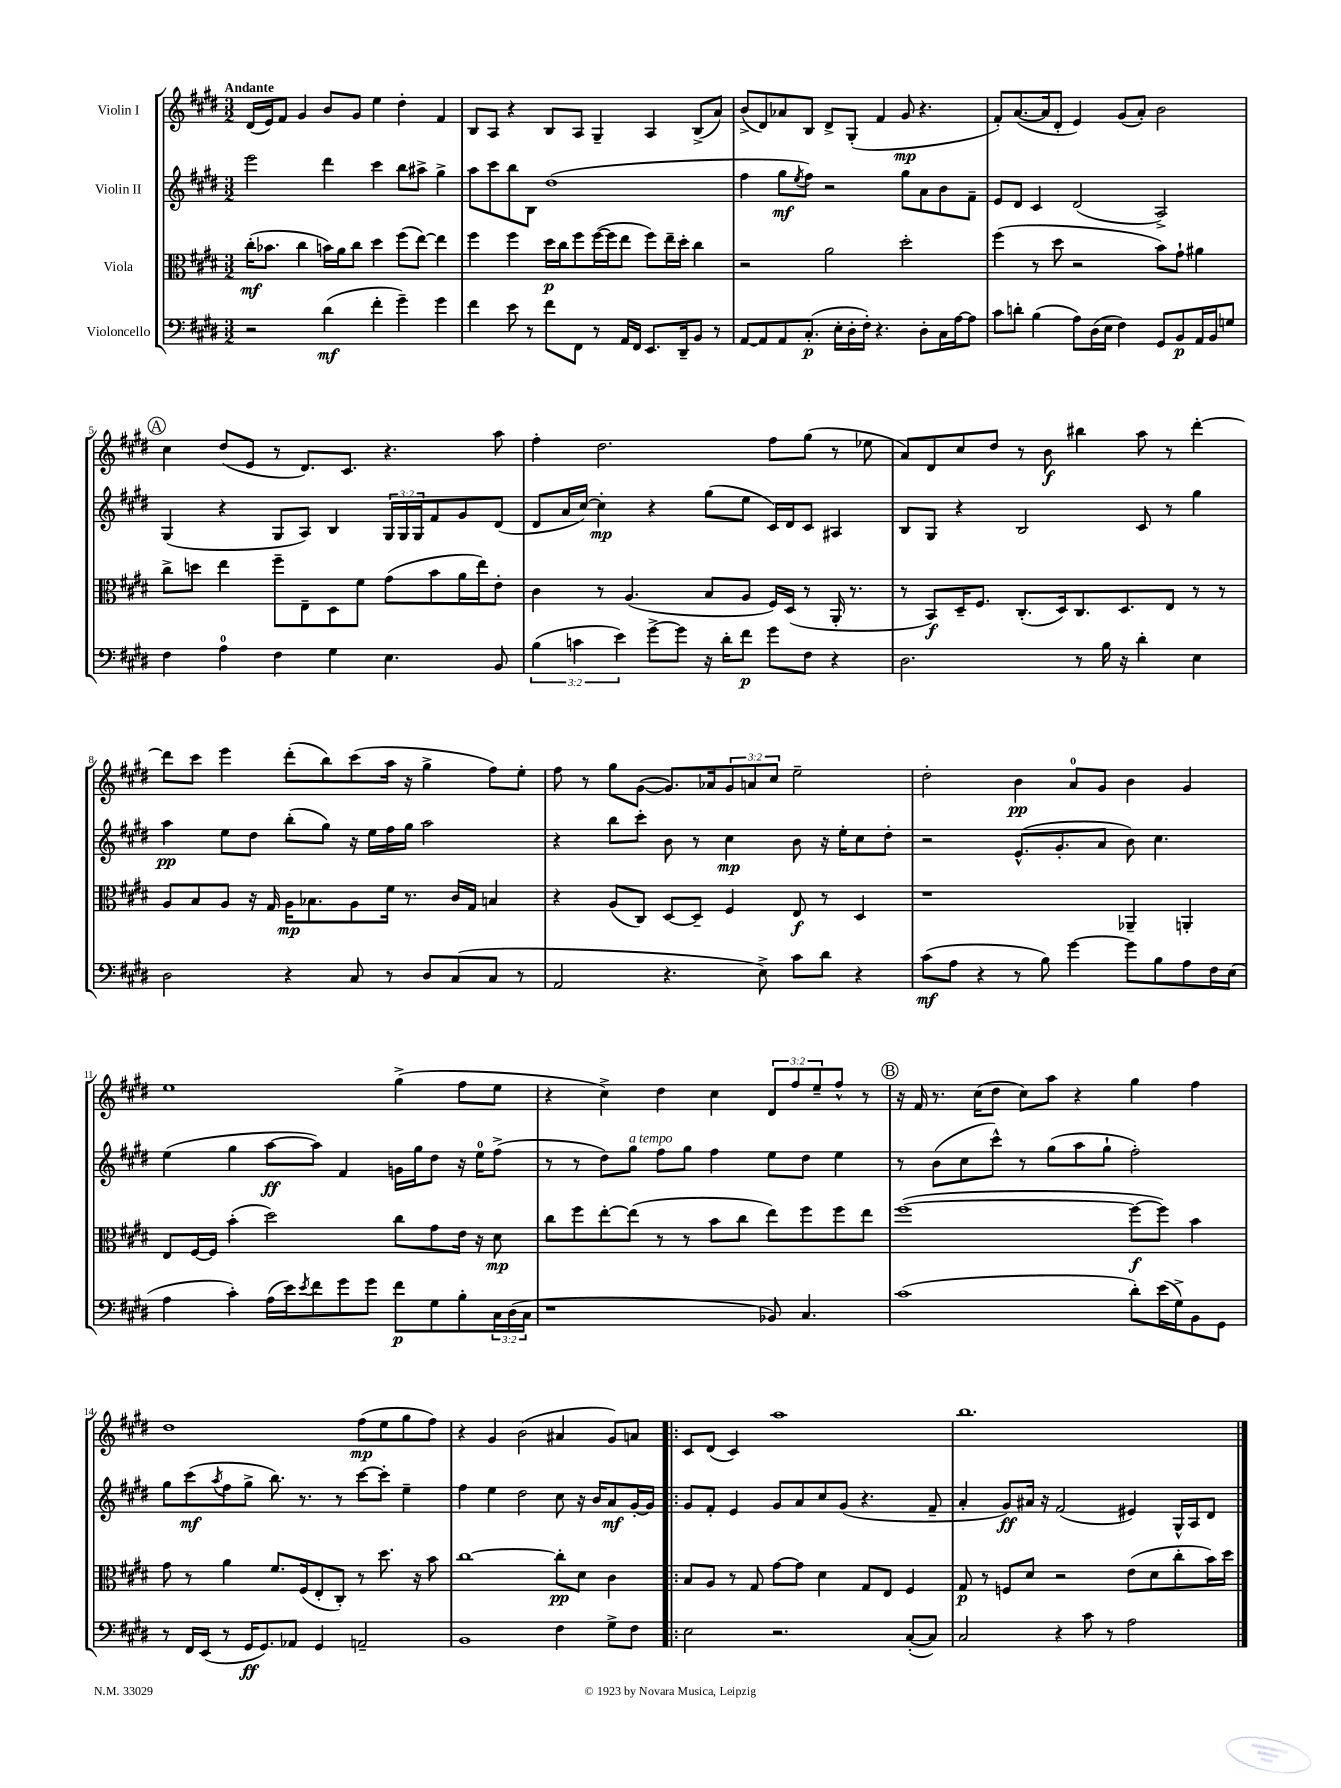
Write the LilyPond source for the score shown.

<<
\new StaffGroup <<
\new Staff = "s0" \with { instrumentName = "Violin I" } {
    \clef treble \key e \major \numericTimeSignature \time 3/2 \override Staff.TupletNumber.text = #tuplet-number::calc-fraction-text \tempo "Andante"
    dis'16( e'16) fis'8 gis'4 b'8 gis'8 e''4 dis''4-. fis'4 |
    b8 a8 r4 b8 a8 gis4-- a4 b8->( a'8) |
    b'8->( dis'8) aes'8 b8 dis'8-> gis8-.( fis'4 gis'8\mp r4. |
    fis'8-.) a'8.~( a'16 dis'8-. e'4) gis'8( a'8-.) b'2 |
    \mark \markup { \circle "A" } cis''4 dis''8( e'8 r8 dis'8.) cis'8. r4. a''8 |
    fis''4-. dis''2. fis''8 gis''8( r8 ees''8 |
    a'8) dis'8 cis''8 dis''8 r8 b'8\f bis''4 a''8 r8 dis'''4~-. |
    dis'''8 cis'''8 e'''4 dis'''8-.( b''8) cis'''8( a''16 r16 gis''4-> fis''8) e''8-. |
    fis''8 r8 gis''8 gis'8~( gis'8.) aes'16 \tuplet 3/2 { gis'8 a'8 cis''8 } e''2-- |
    dis''2-. b'4\pp a'8-0 gis'8 b'4 gis'4 |
    e''1 gis''4->( fis''8 e''8 |
    r4 cis''4->) dis''4 cis''4 \tuplet 3/2 { dis'8 fis''8 e''8-- } fis''8-^ r8 |
    \mark \markup { \circle "B" } r16 fis'16 r8. cis''16( dis''8 cis''8) a''8 r4 gis''4 fis''4 |
    dis''1 fis''8\mp( e''8 gis''8 fis''8) |
    r4 gis'4 b'2( ais'4 gis'8) a'8 |
    \bar ".|:" cis'8 dis'8( cis'4) a''1 |
    b''1. \bar "|." |
}
\new Staff = "s1" \with { instrumentName = "Violin II" } {
    \clef treble \key e \major \numericTimeSignature \time 3/2 \override Staff.TupletNumber.text = #tuplet-number::calc-fraction-text
    e'''2 dis'''4 cis'''4 b''8 ais''8-> gis''4-> |
    a''8 cis'''8 b''8 b8 dis''1( |
    fis''4 gis''8\mf \acciaccatura { e''8 } fis''8) r2 gis''8 a'8 b'8 fis'8-- |
    e'8 dis'8 cis'4 dis'2( a2->) |
    \mark \markup { \circle "A" } gis4( r4 gis8 a8) b4 \tuplet 3/2 { gis16 gis16 gis16 } fis'8 gis'8 dis'8( |
    dis'8 a'16 cis''16~) cis''4-.\mp r4 gis''8( e''8 cis'16) dis'16 cis'8 ais4 |
    b8 gis8 r4 b2 cis'8 r8 gis''4 |
    a''4\pp e''8 dis''8 b''8-.( gis''8) r16 e''16 fis''16 gis''16 a''2 |
    r4 b''8 cis'''8-. b'8 r8 cis''4\mp b'8 r16 e''16-. cis''8 dis''8-. |
    r2 e'8.-^( gis'8.-. a'8 b'8) cis''4. |
    e''4( gis''4 a''8~\ff a''8) fis'4 g'16 gis''16 dis''8 r16 e''16-0 fis''8->( |
    r8 r8 dis''8) gis''8^\markup { \italic "a tempo" } fis''8 gis''8 fis''4 e''8 dis''8 e''4 |
    \mark \markup { \circle "B" } r8 b'8( cis''8 cis'''8-^) r8 gis''8( a''8 gis''8-! fis''2-.) |
    gis''8 cis'''8\mf( \acciaccatura { a''8 } fis''8 gis''8-> b''8.) r8. r8 cis'''8~ cis'''8-. e''4-- |
    fis''4 e''4 dis''2 cis''8 r16 b'16 a'8\mf gis'16~-. gis'16 |
    \bar ".|:" gis'8 fis'8-. e'4 gis'8 a'8 cis''8 gis'8( r4. fis'8-- |
    a'4-. gis'8\ff) ais'16 r16 fis'2( eis'4) gis16-^ a16 dis'8 \bar "|." |
}
\new Staff = "s2" \with { instrumentName = "Viola" } {
    \clef alto \key e \major \numericTimeSignature \time 3/2
    cis''16-.\mf( bes'8. cis''4 b'16) a'16 cis''8 dis''4 fis''8( e''8~) e''4 |
    fis''4 fis''4 dis''16\p cis''16 fis''8 fis''16~( fis''16 e''8 fis''8) e''16-- dis''16-. cis''4 |
    r2 a'2 dis''2-. |
    fis''4( r8 dis''8 r2 b'8) gis'8-! ais'4 |
    \mark \markup { \circle "A" } cis''8-> d''8 e''4 fis''8-- e8-- dis8 fis'8 gis'8( b'8 a'16 e''16) e'8-. |
    cis'4 r8 a4.( b8 a8 fis16) dis16( r8 a,16-. r8. |
    r8 b,8\f) dis16-- fis8. cis8.-.( dis16) cis8. dis8. e8 r8 r8 |
    a8 b8 a8 r16 gis16 a16\mp bes8. a8 fis'16 r8. cis'16 gis16 b4 |
    r4 a8( cis8) dis8~ dis8-- fis4 e8\f r8 dis4 |
    r1 aes,4-- a,4-. |
    e8 fis16~ fis16 b'4-.( dis''2) cis''8 gis'8 e'16 r16 dis'8\mp |
    cis''8 fis''8 e''8~-. e''8( r8 r8 b'8 cis''8 e''8) fis''8 fis''8 e''8 |
    \mark \markup { \circle "B" } fis''1~( fis''8~\f fis''8) b'4 |
    gis'8 r8 a'4 fis'8. fis16( e8-. cis8-.) r8 dis''8. r16 b'8 |
    cis''1~ cis''8-.\pp dis'8 cis'4 |
    \bar ".|:" b8 a8 r8 gis8 gis'8~ gis'8 dis'4 gis8 e8 fis4 |
    gis8\p r8 f8 dis'8 r2 e'8( dis'8 cis''8-. b'16) dis''16 \bar "|." |
}
\new Staff = "s3" \with { instrumentName = "Violoncello" } {
    \clef bass \key e \major \numericTimeSignature \time 3/2 \override Staff.TupletNumber.text = #tuplet-number::calc-fraction-text
    r2 dis'4\mf( fis'4-. gis'4--) gis'4 |
    fis'4 e'8 r8 fis'8 fis,8 r8 a,16 fis,16 e,8. dis,16-- b,8 r8 |
    a,8~ a,8 a,8 cis8.-.\p( e16-. dis16-. fis16-.) r4. dis8-. cis16 a16~ a8 |
    cis'8 d'8-. b4( a8) dis16( e16 fis4) gis,8 b,8\p a,16 b,16 g8 |
    \mark \markup { \circle "A" } fis4 a4-0 fis4 gis4 e4. b,8 |
    \tuplet 3/2 { b4( c'4 e'4) } gis'8~-> gis'8 r16 dis'16-. fis'8\p gis'8 fis8 r4 |
    dis2. r8 b16 r16 dis'4-. e4 |
    dis2 r4 cis8 r8 dis8 cis8( cis8 r8 |
    a,2 r4. e8->) cis'8 dis'8 r4 |
    cis'8\mf( a8 r4 r8 b8) gis'4~ gis'8 b8 a8 fis16 e16( |
    a4 cis'4-.) a16( e'16) \acciaccatura { e'8 } fis'8 gis'8 gis'8 fis'8\p gis8 b8-. \tuplet 3/2 { cis16 dis16( cis16 } |
    r1 bes,8) cis4. |
    \mark \markup { \circle "B" } cis'1( dis'8-.) e'16( gis16->) b,8 gis,8 |
    r8 fis,16 e,16( r8 gis,16\ff gis,8.) aes,8 gis,4 a,2-- |
    b,1 fis4 gis8-> fis8 |
    \bar ".|:" e2 r2. cis8~-.( cis8) |
    cis2 r4 cis'8 r8 a2 \bar "|." |
}
>>
>>
